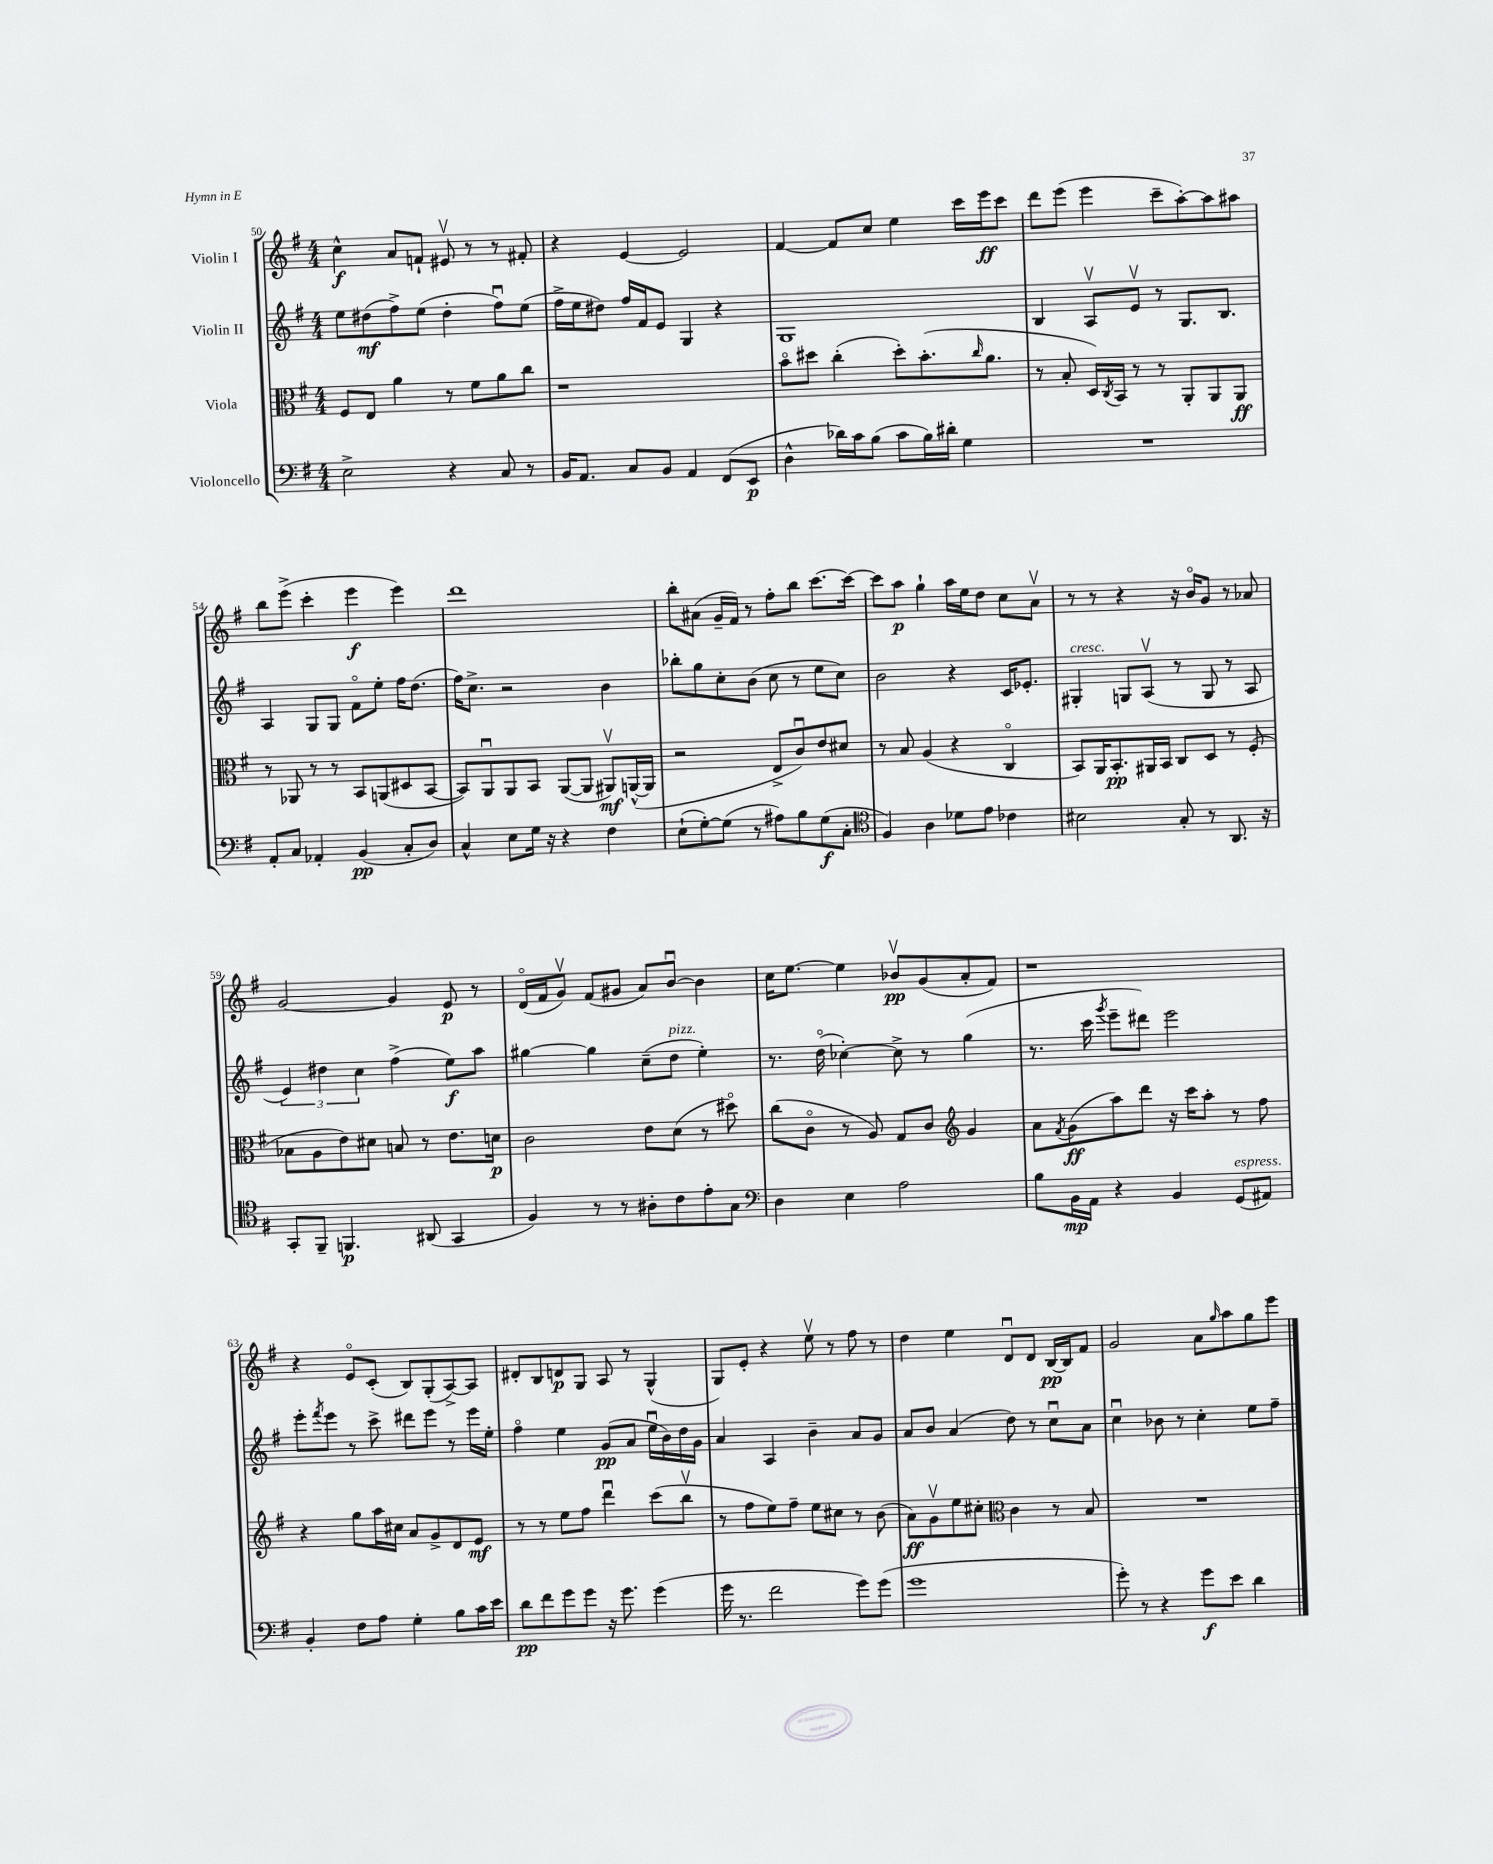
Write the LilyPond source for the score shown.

<<
\new StaffGroup <<
\new Staff = "s0" \with { instrumentName = "Violin I" } {
    \clef treble \key g \major \numericTimeSignature \time 4/4
    c''4-^\f a'8 f'8-! eis'8\upbow r8 r8 fis'8-. |
    r4 e'4~ e'2 |
    fis'4~ fis'8 c''8 e''4 c'''16 e'''16\ff c'''8 |
    d'''8 e'''8( e'''4 c'''8-- a''8~-.) a''8 ais''8 |
    b''8 e'''8->( c'''4-. e'''4\f e'''4) |
    d'''1 |
    b''8-. ais'8( g'16-- fis'16) r8 fis''8-. b''8 c'''8.~ c'''16~ |
    c'''8 a''8\p g''4-! a''16 e''16 d''8 c''8 a'8\upbow |
    r8 r8 r4 r16 b'16\flageolet g'8 r8 aes'8 |
    g'2~ g'4 e'8\p r8 |
    d'16\flageolet( fis'16 g'8\upbow) fis'8( gis'8 a'8) b'8~\downbow b'4 |
    c''16 e''8.~ e''4 bes'8\upbow\pp g'8( a'8-. fis'8) |
    r1 |
    r4 e'8\flageolet c'8-.( b8) g8-.( a8~->) a8 |
    dis'8-. b8 d'8\p g8 a8 r8 g4-^( |
    g8) e'8-. r4 e''8\upbow r8 fis''8 r8 |
    d''4 e''4 d'8\downbow d'8 b16~\pp b16 fis'8 |
    g'2 a'8 \grace { g''16 } a''8 g''8 e'''8 \bar "|." |
}
\new Staff = "s1" \with { instrumentName = "Violin II" } {
    \clef treble \key g \major \numericTimeSignature \time 4/4
    e''8 dis''8\mf( fis''8->) e''8( dis''4-. fis''8\downbow) e''8( |
    fis''16-> e''16 dis''8) fis''16 fis'16 e'8 g4 r4 |
    g1 |
    b4 a8\upbow e'8\upbow r8 g8. b8. |
    a4 g8 g8 fis'8\flageolet e''8-. fis''16 d''8.( |
    fis''16) c''8.-> r2 b'4 |
    bes''8-. g''8 c''8-. b'8( c''8 r8 e''8 c''8) |
    b'2 r4 c'16 ees'8.-. |
    gis4-.^\markup { \italic "cresc." } g8 a8\upbow( r8 g8 r8 a8 |
    \tuplet 3/2 { e'4) dis''4 c''4 } fis''4->( e''8\f) a''8 |
    gis''4~ gis''4 c''8--( d''8^\markup { \italic "pizz." } e''4-.) |
    r8. d''16\flageolet( ces''4~-.) ces''8-> r8 g''4( |
    r8. c'''16 \acciaccatura { g'''8 } e'''8-- dis'''8) e'''2 |
    e'''8-. \acciaccatura { fis'''8 } e'''8 r8 c'''8-> dis'''8 e'''8 r8 e'''16 e''16-. |
    fis''4\flageolet e''4 g'8\pp( a'8 e''16\downbow b'16) d''16 g'16 |
    a'4 a4 b'4-- a'8 g'8 |
    a'8 b'8 a'4( d''8) r8 c''8\downbow a'8 |
    c''4\downbow bes'8 r8 c''4-. e''8 fis''8-- \bar "|." |
}
\new Staff = "s2" \with { instrumentName = "Viola" } {
    \clef alto \key g \major \numericTimeSignature \time 4/4
    fis8 e8 a'4 r8 fis'8 a'8 c''8 |
    r1 |
    b'8\flageolet dis''8 c''4-.( dis''8-.) b'8.-.( \grace { c''16 } a'8. |
    r8 b8-. d16) \acciaccatura { c8 } b,16 r8 r8 a,8-. a,8 a,8\ff |
    r8 aes,8 r8 r8 b,8 a,8( dis8 b,8~ |
    b,8) a,8\downbow a,8 b,8 a,8~( a,8 ais,8\upbow\mf) a,16~-^( a,16 |
    r2 e8-> c'8\downbow) e'8 dis'8 |
    r8 b8 a4( r4 c4\flageolet |
    b,8) a,16 b,8.-.\pp ais,16 b,16 c8 d8 r8 fis8-.( |
    bes8 a8 e'8) dis'8 b8 r8 e'8. d'16\p |
    c'2 e'8 d'8( r8 dis''8\flageolet) |
    c''8( c'8\flageolet r8 a8) g8 c'8 \clef treble g'4 |
    a'8 \acciaccatura { fis'8 } g'8\ff( a''8) d'''8 r16 c'''16 a''8-. r8 fis''8 |
    r4 g''8 a''16 cis''16 a'8 g'8-> d'8 e'8\mf |
    r8 r8 e''8 fis''8 d'''4\downbow c'''8( b''8\upbow |
    r8 fis''8 e''8) fis''8-- e''8 cis''8 r8 b'8( |
    a'8\ff) g'8\upbow e''8 cis''8-. \clef alto c'4 r8 b8 |
    R1 \bar "|." |
}
\new Staff = "s3" \with { instrumentName = "Violoncello" } {
    \clef bass \key g \major \numericTimeSignature \time 4/4
    e2-> r4 c8 r8 |
    b,16 a,8. c8 b,8 a,4 fis,8( e,8\p |
    d4-^ des'16) c'16 b8( c'8 b16) dis'16-. g4 |
    R1 |
    a,8-. c8 aes,4-. b,4\pp( c8-. d8) |
    c4-^ e8 g16 r16 r4 fis4 |
    e8-!( g8~-.) g8( r8 ais8) b8 g8\f( c8-. |
    \clef tenor fis4) a4 des'8 e'8 ces'4 |
    bis2 g8-. r8 a,8. r16 |
    g,8-. fis,8-- f,4.\p ais,8( g,4 |
    fis4) r8 r8 ais8-. c'8 e'8-. g8 |
    \clef bass d4 e4 a2 |
    b8 b,16\mp a,16 r4 b,4 g,8^\markup { \italic "espress." }( ais,8) |
    b,4-. fis8 a8 g4-. b8 c'16 e'16 |
    d'8\pp fis'8 g'8 g'8 r16 g'8. g'4( |
    g'16 r8. fis'2 g'8) g'8( |
    g'1 |
    g'8-.) r8 r4 g'8\f e'8 d'4 \bar "|." |
}
>>
>>
\layout { \context { \Score currentBarNumber = #50 } }
